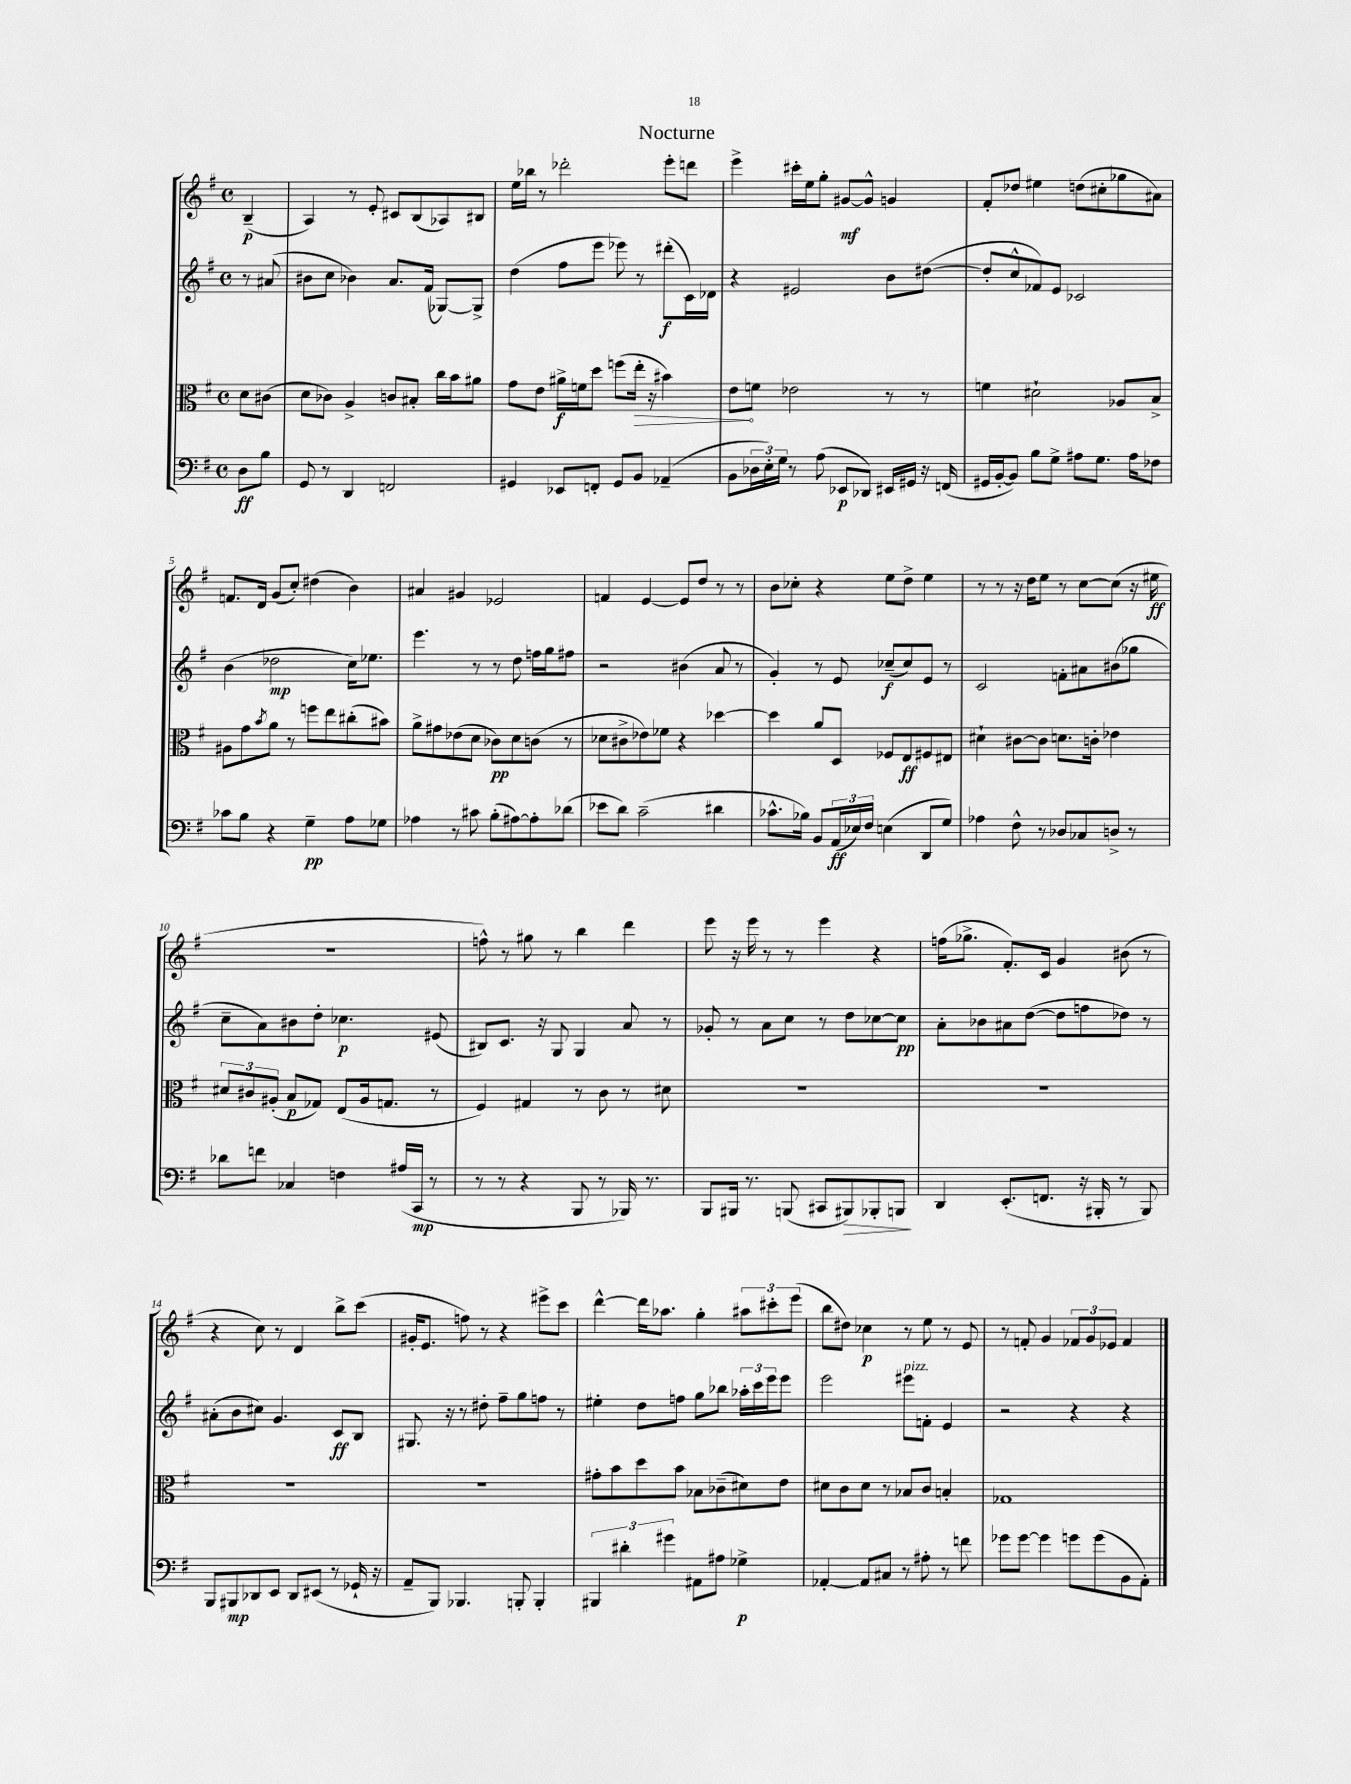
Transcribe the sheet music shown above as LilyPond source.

\header { title = "Nocturne" }
<<
\new StaffGroup <<
\new Staff = "s0" {
    \clef treble \key g \major \defaultTimeSignature \time 4/4 \partial 4
    b4--\p( |
    a4) r8 e'8-. cis'8 b8( aes8) bis8 |
    e''16 bes''16 r8 des'''2-. e'''8-. d'''8 |
    e'''4-> cis'''16-. e''16 g''8-. gis'8~\mf gis'8-^ g'4 |
    fis'8-. des''8 eis''4 d''8( cis''8-. ges''8 ais'8) |
    f'8. d'16 g'8( c''8-.) dis''4( b'4) |
    ais'4 gis'4 ees'2 |
    f'4 e'4~ e'8 d''8 r8 r8 |
    b'8 ces''8-. r4 e''8 d''8-> e''4 |
    r8 r8 r16 d''16 e''8 r8 c''8~ c''8( r16 eis''16\ff |
    r1 |
    f''8-^) r8 gis''8 r8 b''4 d'''4 |
    e'''8 r16 e'''16 r8 r8 e'''4 r4 |
    f''16( ges''8.-> fis'8.-.) c'16 g'4 bis'8( r8 |
    r4 c''8) r8 d'4 b''8-> c'''8( |
    gis'16-. e'8. f''8) r8 r4 eis'''8-> c'''8 |
    d'''4~-^ d'''16 aes''8. g''4-. \tuplet 3/2 { ais''8 cis'''8-. e'''8( } |
    b''8 dis''8) ces''4\p r8 e''8 r8 e'8 |
    r8 f'8-. g'4 \tuplet 3/2 { fes'8 g'8 ees'8 } fes'4 \bar "|." |
}
\new Staff = "s1" {
    \clef treble \key g \major \defaultTimeSignature \time 4/4 \partial 4
    r8 ais'8( |
    bis'8 c''8 bes'4) a'8. fis'16( ges8~) ges8-> |
    d''4( fis''8 e'''8 ees'''8) r8 dis'''8-.\f( c'16) des'16 |
    r4 eis'2 b'8 dis''8~( |
    dis''8-. c''8-^ fes'8) e'8 ces'2 |
    b'4( des''2\mp c''16) ees''8. |
    e'''4. r8 r8 d''8 f''16 g''16 fis''8 |
    r2 bis'4( a'8 r8 |
    g'4-.) r8 e'8 ces''8--\f( ces''8) e'8 r8 |
    c'2 f'8-. ais'8 bis'8( ges''8 |
    c''8-- a'8) bis'8 d''8-. ces''4.\p eis'8( |
    bis8) c'8. r16 g8 g4 a'8 r8 |
    ges'8-. r8 a'8 c''8 r8 d''8 ces''8~ ces''8\pp |
    a'8-. bes'8 ais'8 d''8~( d''8 f''8 des''8) r8 |
    ais'8-.( b'8 cis''8) g'4. c'8\ff b8 |
    gis8. r16 r8 dis''8-. fis''8-- g''8 f''8 r8 |
    eis''4-. d''8 f''8 g''8 bes''8 \tuplet 3/2 { aes''16-. c'''16 e'''16 } e'''8 |
    e'''2 eis'''8^\markup { \italic "pizz." } f'8-. e'4 |
    r2 r4 r4 \bar "|." |
}
\new Staff = "s2" {
    \clef alto \key g \major \defaultTimeSignature \time 4/4 \partial 4
    d'8 cis'8( |
    d'8 ces'8) a4-> c'8 bis8-. c''16 b'16 ais'8 |
    g'8 e'8 ais'16->\f f'16 d''8 f''8( \once \override Hairpin.circled-tip = ##t e''16-.\> r16 bis'4) |
    e'8\! f'8 ees'2 r8 r8 |
    f'4 dis'2-! aes8 b8-> |
    ais8 g'8 \acciaccatura { b'8 } a'8 r8 f''8 e''8 cis''8-.( bis'8) |
    a'8-> gis'8 ees'8( d'8 ces'8\pp) d'8 c'8( r8 |
    des'8 cis'8-> ees'8) fes'8 r4 des''4~ |
    des''4 a'8 d8 fes8 e8\ff fis8 eis8 |
    dis'4-! cis'8~ cis'8 d'8. c'16-. ees'4 |
    \tuplet 3/2 { dis'8 cis'8 ais8-.( } b8\p ges8) e8( ais16 g8. r8 |
    fis4) gis4 r8 c'8 r8 dis'8 |
    R1 |
    R1 |
    R1 |
    R1 |
    gis'8-. b'8 d''8 b'8 bes8 ces'8--( dis'8) e'8 |
    dis'8 c'8 dis'8 r8 bes8 c'8 b4-. |
    ges1 \bar "|." |
}
\new Staff = "s3" {
    \clef bass \key g \major \defaultTimeSignature \time 4/4 \partial 4
    d8\ff b8 |
    g,8 r8 d,4 f,2 |
    gis,4 ees,8 f,8-. gis,8 b,8 aes,4--( |
    b,8 \tuplet 3/2 { des16 e16-.) g16 } r8 a8( ees,8\p des,8) eis,16 gis,16 r16 f,16( |
    gis,16 b,16~-. b,8) b8 g8-> ais8 g8. ais16 fes8 |
    ces'8 b8 r4 g4--\pp a8 ges8 |
    aes4 r8 cis'8 b8-.( ais8~) ais8-. des'8( |
    ees'8 d'8) c'2--( dis'4 |
    ces'8.-^ bes16) b,8 \tuplet 3/2 { a,16\ff( ees16) fis16 } e4( d,8 g8) |
    aes4 fis8-^ r8 des8 ces8 d8-> r8 |
    des'8 f'8 ces4 f4 ais16( c,16\mp r8 |
    r8 r8 r4 b,,8 r8 bes,,16) r8. |
    b,,8 bis,,16 r8. b,,8( cis,8 bis,,8\>) bes,,8-. b,,8\! |
    d,4 e,8.-.( f,8. r16 bis,,16-. r8 bis,,8) |
    b,,8 bis,,8\mp des,8 e,8 des,8 eis,8( r8 ges,16-! r16 |
    a,8-- b,,8) bes,,4. b,,8-. b,,4-. |
    \tuplet 3/2 { bis,,4 dis'4-. gis'4 } ais,8 ais8 ges4->\p |
    aes,4~-. aes,8 cis8 r8 ais8-. r8 f'8 |
    ges'8 ges'8~ ges'4 g'8 g'8( b,8 a,8-.) \bar "|." |
}
>>
>>
